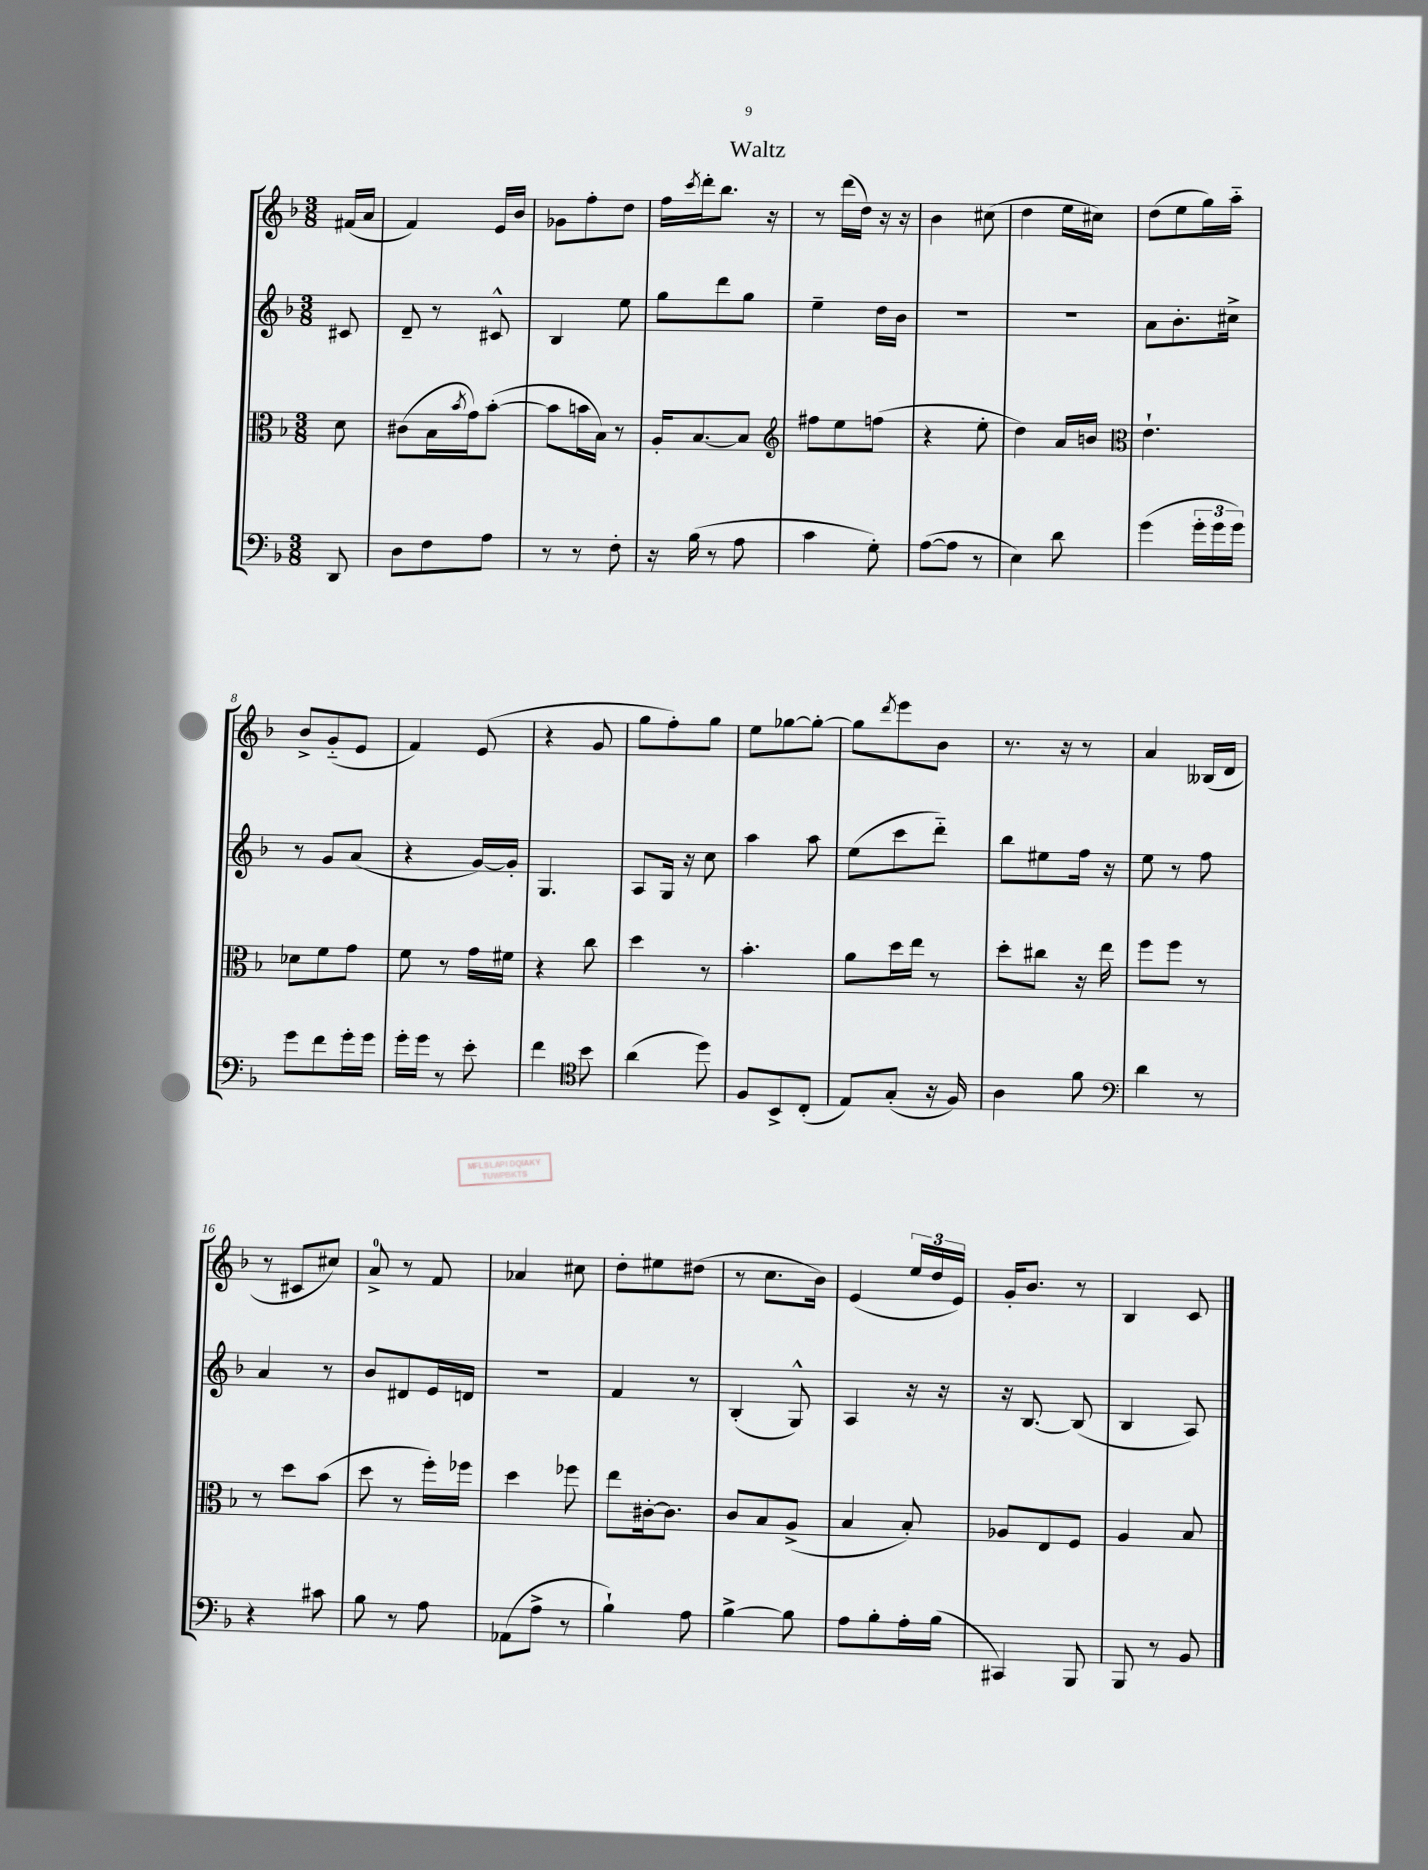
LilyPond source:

\header { title = "Waltz" }
<<
\new StaffGroup <<
\new Staff = "s0" {
    \clef treble \key f \major \numericTimeSignature \time 3/8 \partial 8
    fis'16( a'16 |
    f'4) e'16 bes'16 |
    ges'8 f''8-. d''8 |
    f''16 \acciaccatura { c'''8 } d'''16-. bes''8. r16 |
    r8 d'''16( d''16) r16 r16 |
    bes'4 cis''8( |
    d''4 e''16 cis''16) |
    d''8( e''8 g''16) a''16-_ |
    bes'8-> g'8-_( e'8 |
    f'4) e'8( |
    r4 g'8 |
    g''8 f''8-.) g''8 |
    e''8 ges''8~ ges''8~-. |
    ges''8 \acciaccatura { d'''8 } e'''8 bes'8 |
    r8. r16 r8 |
    a'4 beses16( d'16 |
    r8 cis'8 cis''8) |
    a'8-0-> r8 f'8 |
    aes'4 cis''8 |
    d''8-. eis''8 dis''8( |
    r8 c''8. bes'16) |
    e'4( \tuplet 3/2 { e''16 d''16 e'16) } |
    g'16-. bes'8. r8 |
    bes4 c'8 \bar "|." |
}
\new Staff = "s1" {
    \clef treble \key f \major \numericTimeSignature \time 3/8 \partial 8
    cis'8 |
    d'8-- r8 cis'8-^ |
    bes4 e''8 |
    g''8 d'''8 g''8 |
    e''4-- d''16 bes'16 |
    R4. |
    R4. |
    a'8 bes'8.-. cis''16-> |
    r8 g'8 a'8( |
    r4 g'16~) g'16-. |
    g4. |
    a8 g16 r16 c''8 |
    a''4 a''8 |
    e''8( c'''8 d'''8-_) |
    bes''8 eis''8 f''16 r16 |
    e''8 r8 f''8 |
    a'4 r8 |
    bes'8 dis'8 e'16 d'16 |
    R4. |
    f'4 r8 |
    bes4-.( g8-^) |
    a4 r16 r16 |
    r16 bes8.~ bes8( |
    bes4 a8) \bar "|." |
}
\new Staff = "s2" {
    \clef alto \key f \major \numericTimeSignature \time 3/8 \partial 8
    d'8 |
    cis'8( bes16 \acciaccatura { bes'8 } g'16) bes'8~-.( |
    bes'8 b'16 bes16) r8 |
    a16-. bes8.~ bes8 |
    \clef treble fis''8 e''8 f''8( |
    r4 e''8-. |
    d''4) a'16 b'16 |
    \clef alto e'4.-! |
    des'8 f'8 g'8 |
    f'8 r8 g'16 fis'16 |
    r4 c''8 |
    d''4 r8 |
    bes'4.-. |
    a'8 d''16 e''16 r8 |
    d''8-. cis''8 r16 e''16 |
    f''8 f''8 r8 |
    r8 d''8 bes'8( |
    d''8 r8 f''16-.) fes''16 |
    d''4 fes''8 |
    e''8 cis'16~-. cis'8. |
    c'8 bes8 a8->( |
    bes4 bes8-.) |
    aes8 e8 f8 |
    a4 bes8 \bar "|." |
}
\new Staff = "s3" {
    \clef bass \key f \major \numericTimeSignature \time 3/8 \partial 8
    d,8 |
    d8 f8 a8 |
    r8 r8 f8-. |
    r16 bes16( r8 a8 |
    c'4 g8-.) |
    a8~( a8 r8 |
    e4) d'8 |
    g'4( \tuplet 3/2 { g'16-. g'16 g'16) } |
    g'8 f'8 g'16-. g'16 |
    g'16-. g'16 r8 e'8-. |
    f'4 \clef tenor bes'8 |
    a'4( d''8) |
    f8 bes,8-> c8-.( |
    e8) g8-.( r16 f16) |
    a4 f'8 |
    \clef bass d'4 r8 |
    r4 cis'8 |
    bes8 r8 a8 |
    aes,8( a8-> r8 |
    bes4-!) a8 |
    bes4~-> bes8 |
    a8 bes8-. a16-. bes16( |
    cis,4) bes,,8 |
    bes,,8 r8 bes,8 \bar "|." |
}
>>
>>
